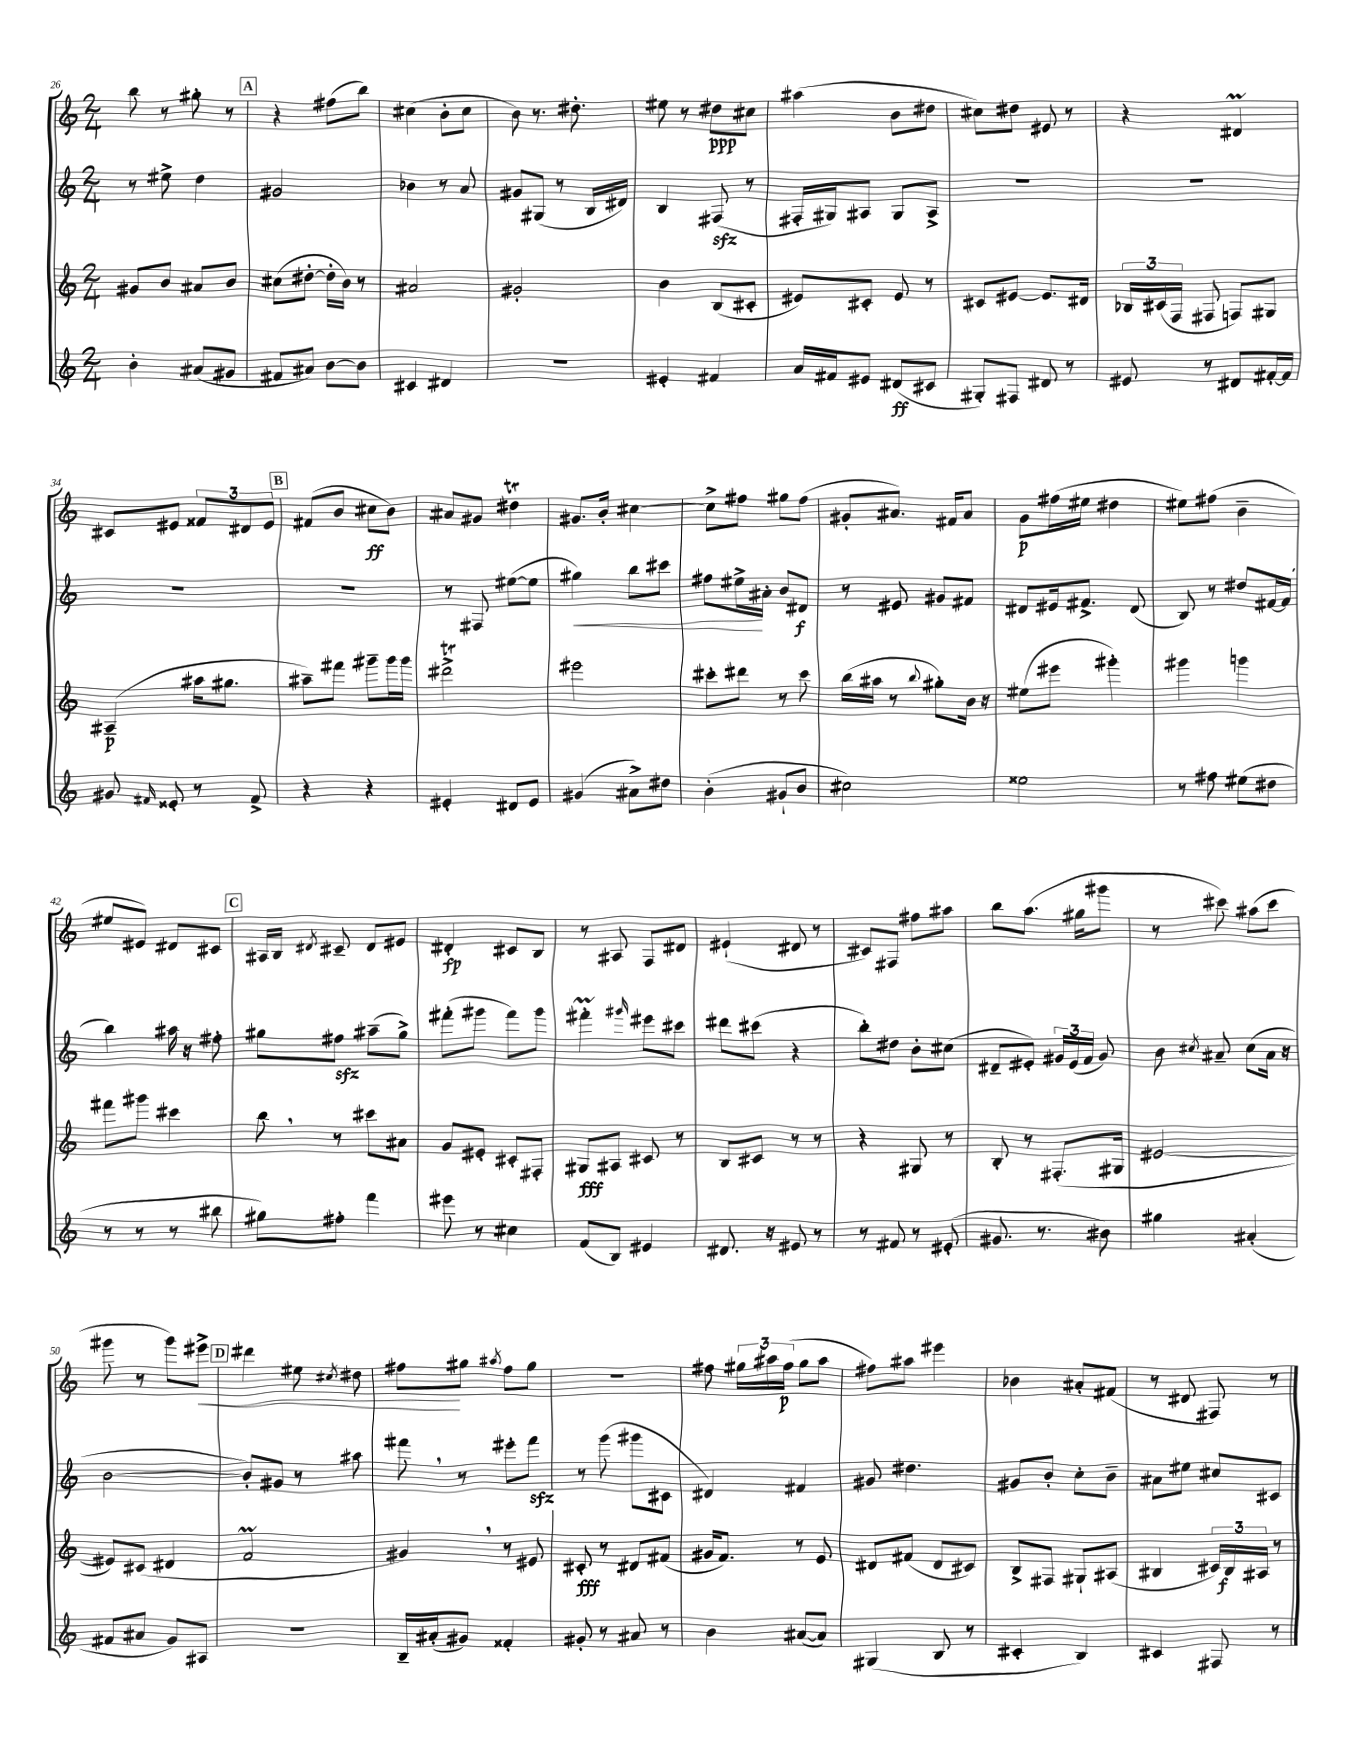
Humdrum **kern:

**kern	**kern	**kern	**kern
*staff4	*staff3	*staff2	*staff1
*clefG2	*clefG2	*clefG2	*clefG2
*k[]	*k[]	*k[]	*k[]
*M2/4	*M2/4	*M2/4	*M2/4
4b'	8g#	8r	8bb
.	8b	8ee#^	8r
(8a#	8a#	4dd	8gg#'
8g#	8b	.	8r
=	=	=	=
8f#	(8cc#	2g#	4r
8a#)	[8dd#'	.	.
[8b	16dd#']	.	(8ff#
.	16b)	.	.
8b]	8r	.	8bb)
=	=	=	=
4c#	2a#	4b-	(4cc#
4d#	.	8r	8b'
.	.	8a	8cc#
=	=	=	=
2r	2g#'	8g#	8b)
.	.	(8G#	8.r
.	.	8r	.
.	.	.	8.dd#'
.	.	16B	.
.	.	16d#)	.
=	=	=	=
4e#'	4b	4B	8ee#
.	.	.	8r
4f#	(8B	(8F#	8dd#
.	8c#'	8r	8cc#
=	=	=	=
16a	8e#)	16F#'	(4aa#
16f#	.	16G#)	.
8e#	8c#'	8A#	.
(8d#	8e#	8G#	8b
8c#	8r	8A#^	8dd#
=	=	=	=
8G#')	8c#	2r	8cc#)
8F#	[8e#	.	8dd#
8d#	8.e#]	.	8e#
8r	.	.	8r
.	16d#	.	.
=	=	=	=
8e#	24B-	2r	4r
.	(24c#	.	.
.	24F	.	.
8r	8F#	.	.
8d#	8F)	.	4d#
[16f#'	8G#	.	.
16f#]	.	.	.
=	=	=	=
8g#	(4A#~	2r	8c#
16qqf#	.	.	.
8e##'	.	.	8e#
8r	16aa#	.	12f##
.	8.gg#	.	.
.	.	.	12d#
8f#^	.	.	.
.	.	.	12e#
=	=	=	=
4r	8aa#~)	2r	(8f#
.	8fff#	.	8b
4r	8ggg#~	.	8cc#
.	16ggg#	.	8b)
.	16ggg#	.	.
=	=	=	=
4e#'	2ddd#^	8r	8a#
.	.	8F#	8g#
8d#	.	([8ee#	4dd#
8e#	.	8ee#]	.
=	=	=	=
(4g#	2eee#	4gg#)	8.g#
.	.	.	16b'
8a#^)	.	8bb	[4cc#
8dd#	.	8ccc#	.
=	=	=	=
(4b'	8ccc#'	8ff#	8cc#^]
.	8ddd#	16ee#^	8ff#
.	.	16a#'	.
8g#`	8r	8b	8gg#
8b	8ccc#	8d#	(8ff#
=	=	=	=
2cc#)	(16bb	8r	8g#'
.	16aa#	.	.
.	8r	8e#	8.a#)
.	8qqbb	.	.
.	8gg#')	8g#	.
.	.	.	16f#
.	16b	8f#	8a#
.	16r	.	.
=	=	=	=
2ee##	(8ee#	8d#	8g
.	8eee#	16e#	(16ff#
.	.	8.f#^	16ee#
.	4ggg#')	.	4dd#
.	.	(8d#	.
=	=	=	=
8r	4ggg#	8B)	8ee#)
8ff#	.	8r	(8ff#
(8ee#	4ggg	8dd#	4b~
8dd#	.	[16f#	.
.	.	(16f#]	.
=	=	=	=
8r	8fff#	4bb)	8ee#
8r	8ggg#	.	8e#)
8r	4ccc#	16aa#	8d#
.	.	16r	.
8bb#	.	8ff#'	8c#
=	=	=	=
8gg#)	8bb	8gg#	16A#
.	.	.	16B
.	.	.	8qd#
8ff#'	8r	8ff#	8c#~
4fff	8ccc#	(8aa#~	8d#
.	8a#	8gg#^)	8e#
=	=	=	=
8eee#	8g	(8fff#'	4d#'
8r	8e#'	8ggg#	.
4cc#	8c#'	8fff#)	8c#
.	8F#'	8ggg#	8B
=	=	=	=
(8f	8G#	4fff#'	8r
8B)	8A#	.	8A#
.	.	16qqggg#	.
4e#	8c#	8eee#	8F
.	8r	8ccc#	8d#
=	=	=	=
8.d#	8B	8ddd#	(4e#`
.	8c#	(8ccc#	.
16r	.	.	.
8e#	8r	4r	8d#
8r	8r	.	8r
=	=	=	=
8r	4r	8bb')	8c#)
8f#	.	8dd#	8F#
8r	8G#	8b'	8ff#
(8e#'	8r	(8cc#	8aa#
=	=	=	=
8.g#	8B'	8d#~	8bb
.	8r	8e#')	(8.aa
8.r	.	.	.
.	(8.F#'	24g#	.
.	.	(24e#	.
.	.	.	16gg#
.	.	24f	.
8b#)	.	8g#)	8ggg#
.	16G#	.	.
=	=	=	=
4gg#	[2e#	8b	8r
.	.	8qcc#	.
.	.	8a#~	8ccc#)
(4a#'	.	(8cc#	(8aa#
.	.	16a#	8ccc#
.	.	16r	.
=	=	=	=
8f#	8e#])	[2b	8ggg#
8a#	(8c#	.	8r
8g)	4d#	.	8ggg#)
8A#	.	.	8eee#^
=	=	=	=
2r	2f	8b'])	4ddd#
.	.	8g#	.
.	.	8r	8ee#
.	.	.	8qcc#
.	.	8aa#	8dd#
=	=	=	=
16B~	4g#)	8fff#	8ff#
(16a#'	.	.	.
8g#)	.	8r	8gg#
.	.	.	8qaa#
4f##'	8r	8eee#'	8ff#
.	8e#	8fff#	8gg#
=	=	=	=
8g#'	8c#'	8r	2r
8r	8r	(8ggg	.
8a#	8d#	8ggg#	.
8r	(8f#	8c#	.
=	=	=	=
4b	16g#	4d#)	8ff#
.	8.f)	.	.
.	.	.	24gg#
.	.	.	24aa#
.	.	.	(24ff#
([8a#	8r	4f#	8gg#
8a#])	8e	.	8aa#
=	=	=	=
(4G#	8d#	8g#	8ff#)
.	(8f#	4.dd#	8aa#
8B	8d#	.	4eee#
8r	8c#)	.	.
=	=	=	=
4c#'	8B^	8g#	4b-
.	8F#	8b'	.
4B)	8G#`	8cc'	8a#'
.	(8A#	8b~	(8f#
=	=	=	=
4c#	4B#	8a#	8r
.	.	8ee#	8d#
8F#	24c#)	8cc#	8F#)
.	24B#	.	.
.	24A#	.	.
8r	8r	8c#	8r
==	==	==	==
*-	*-	*-	*-
